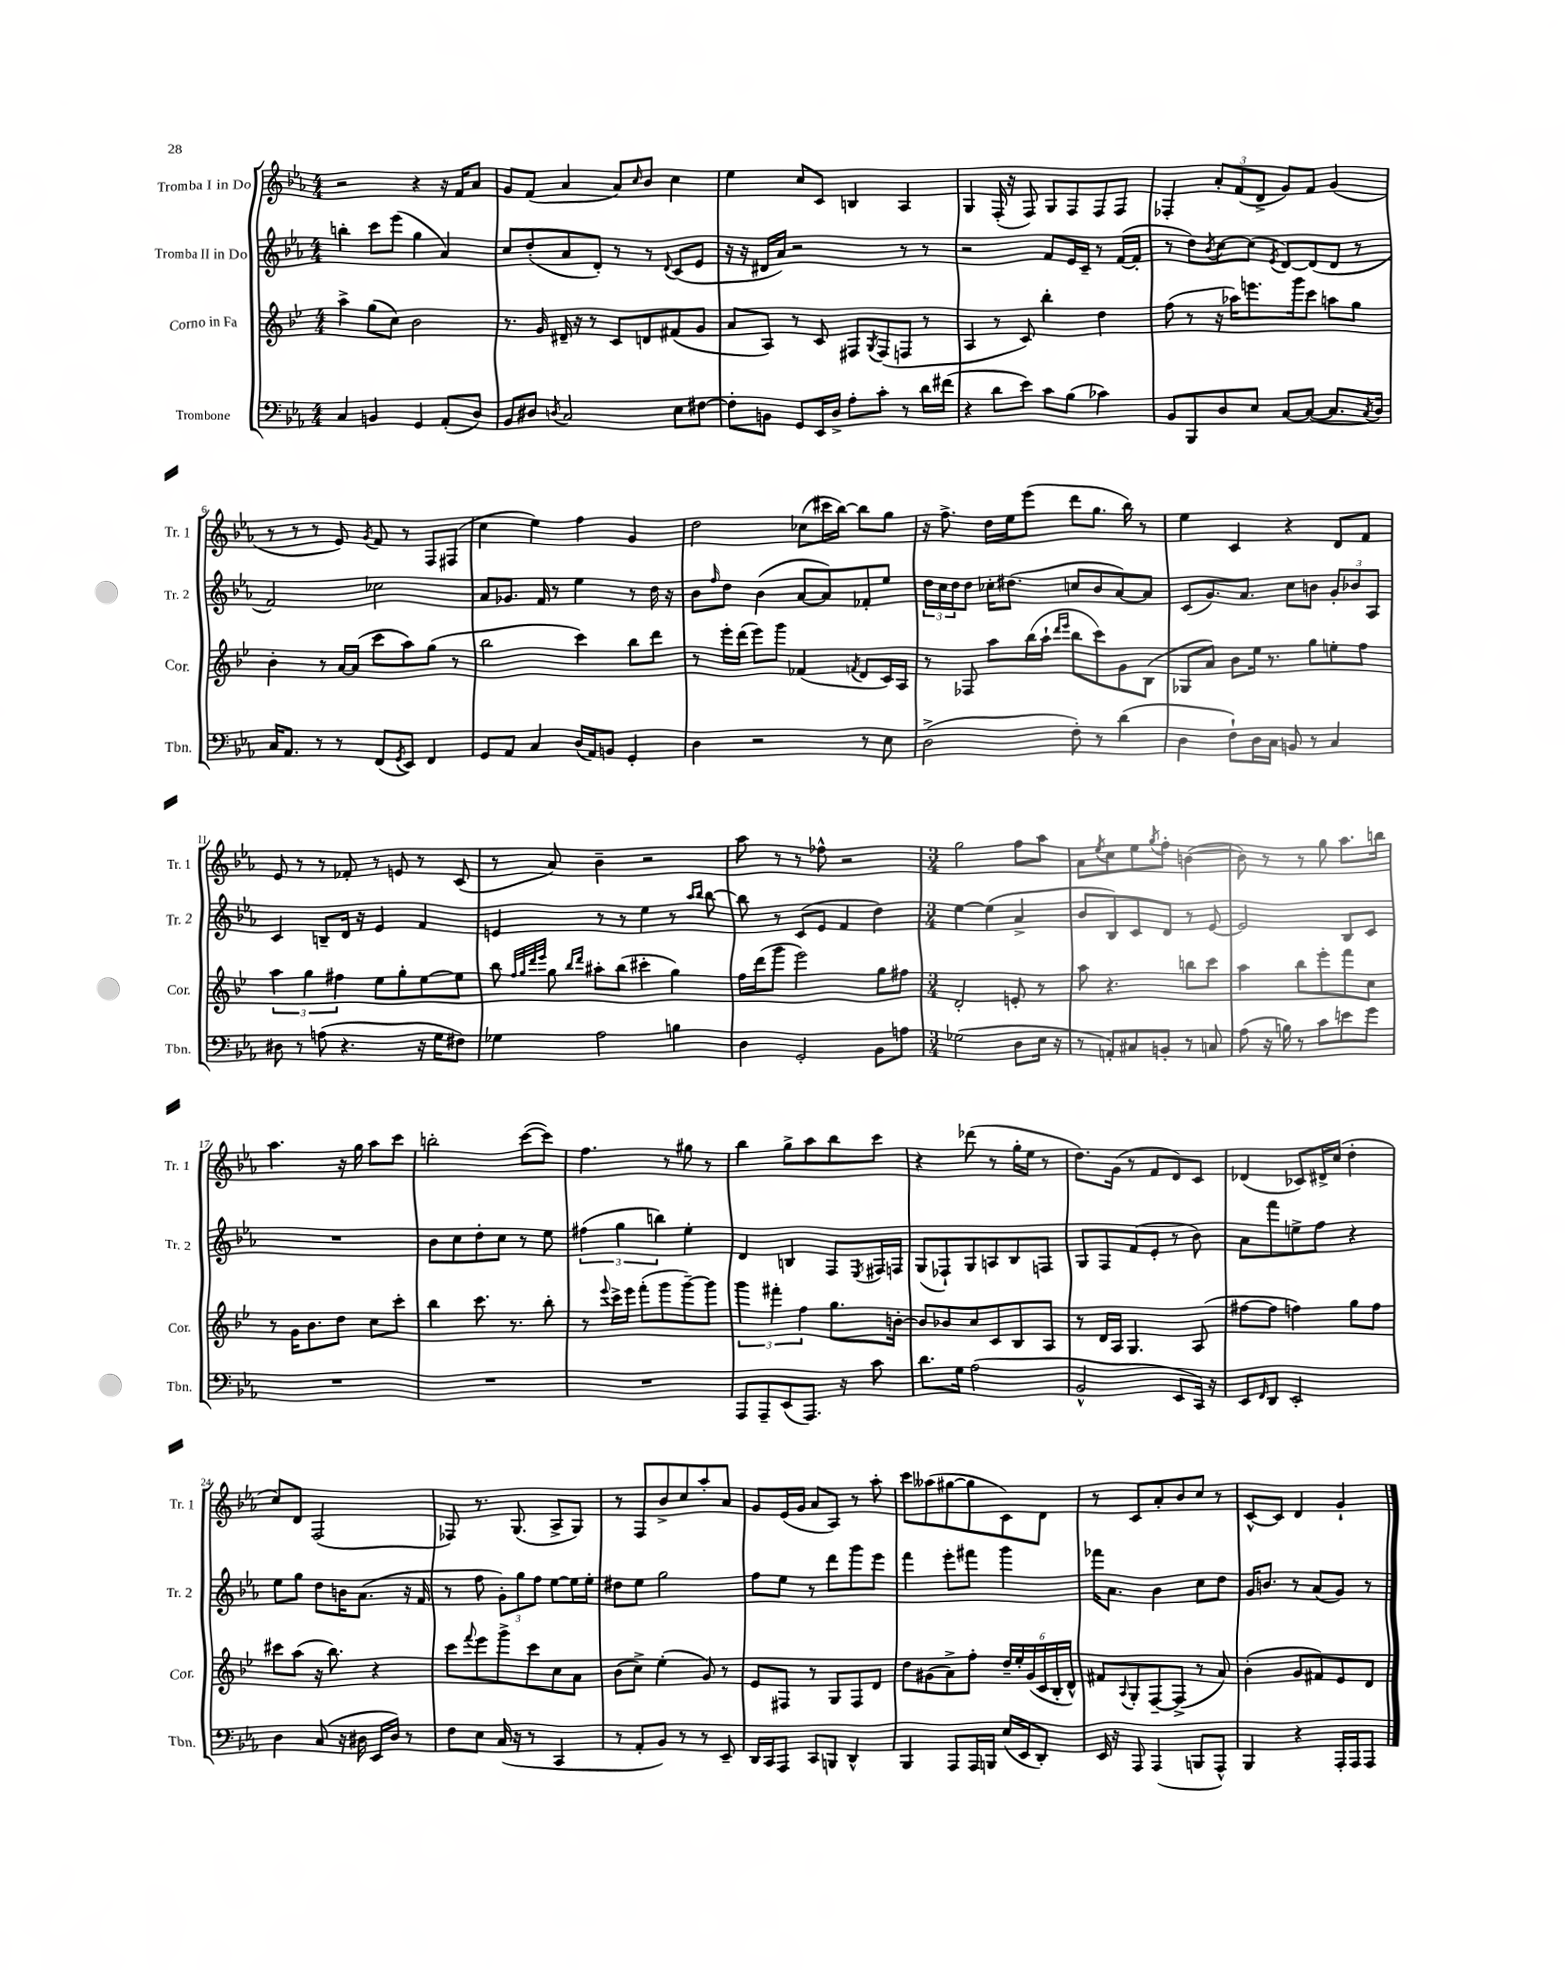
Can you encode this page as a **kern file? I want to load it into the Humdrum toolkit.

**kern	**kern	**kern	**kern
*part4	*part3	*part2	*part1
*staff4	*staff3	*staff2	*staff1
*I"Trombone	*I"Corno in Fa	*I"Tromba II in Do	*I"Tromba I in Do
*I'Tbn.	*I'Cor.	*I'Tr. 2	*I'Tr. 1
*clefF4	*clefG2	*clefG2	*clefG2
*k[b-e-a-]	*k[b-e-]	*k[b-e-a-]	*k[b-e-a-]
*M4/4	*M4/4	*M4/4	*M4/4
=1	=1	=1	=1
4C/	4aa^\	4bbn'\	2r
4BBn/	(8gg\L	8ccc\L	.
.	8cc\J)	(8eee-\J	.
4GG/	2b-\	4gg\	4r
(8AA-'/L	.	4a-/)	16r
.	.	.	16f/KL
8D/J)	.	.	8a-/J
=2	=2	=2	=2
8BB-/L	8.r	8cc/L	8g/L
8D#X/J	.	(8dd'/	(8f/J
.	16g/	.	.
8qDn/	.	.	.
2C/	16d#X~/	8a-/	4a-/
.	16r	.	.
.	8r	8d'/J)	.
.	8c/L	8r	8a-/L)
.	.	.	16qqcc/
.	8dn/	8r	8b-/J
.	.	8qqd/	.
8E-\L	(8f#X/	(8c/L	4cc\
[8F#X\J	8g/J	8e-/J	.
=3	=3	=3	=3
8F#'\L]	8a/L	16r	4ee-\
.	.	16r	.
8BBn\J	8A/J)	16d#X/LL	.
.	.	16a-/JJ)	.
8GG/L	8r	2r	8cc/L
16EE-/L	8c/	.	8c/J
16D^/JJ	.	.	.
8A-'\L	8F#X/L	.	4Bn/
.	8qG/	.	.
8c'\J	(8F#/	.	.
8r	8Fn/J	8r	4A-/
16d\LL	8r	8r	.
(16f#X\JJ	.	.	.
=4	=4	=4	=4
4r	4A/	2r	4G/
8d\L	8r	.	(16F'/
.	.	.	16r
8e-\J)	8c/)	.	8F/)
8c\L	4bb-'\	8f/L	8G/L
(8B-\J	.	16e-/L	8F/
.	.	16c~/JJ	.
4c-X\)	4dd\	8r	8F/
.	.	([16f/LL	8F/J
.	.	16f'/JJ]	.
=5	=5	=5	=5
8BB-/L	(8ff\	8r	4F-X'/
8BBB-/	8r	8dd\L)	.
.	.	8qb-/	.
8D/	16r	[8cc\	12a-'/L
.	16aa-X\KL)	.	.
.	.	.	(12f/
8E-/J	8.eeen\	(8cc\J]	.
.	.	.	12d^/J
.	.	8qe-/	.
[8C/L	.	[8d/L)	8g/L)
.	16ggg\k	.	.
(8C/J_	8ccc\J	(8d/]	8f/J
8.C/L]	8aan\L	8d/J	(4g/
.	8gg\J	8r	.
8qC/	.	.	.
16D/Jk)	.	.	.
!!LO:LB:g=z
=6	=6	=6	=6
16C/KL	4b-'\	2f/)	8r
8.AA-/J	.	.	.
.	.	.	8r
8r	8r	.	8r
8r	[16a/LL	.	8e-/)
.	(16a/JJ]	.	.
.	.	.	8qg/
(8FF/L	8ccc\L	2cc-X\	8f/
8qGG/	.	.	.
8EE-/J)	8aa\)	.	8r
4FF/	(8gg\J	.	8F/L
.	8r	.	(8F#X/J
=7	=7	=7	=7
8GG/L	2bb-\	8a-/L	4cc\
8AA-/J	.	8.g-X/J	.
4C/	.	.	4ee-\)
.	.	16f/	.
.	.	8r	.
(16D/LL	4ccc\)	4ee-\	4ff\
16AA-/J)	.	.	.
8BBn/J	.	.	.
4GG'/	8bb-\L	8r	4g/
.	8ddd\J	16dd\	.
.	.	16r	.
=8	=8	=8	=8
4D\	8r	8b-\L	2dd\
.	.	16qqff/	.
.	16eee-'\LL	8dd\J	.
.	(16ddd\JJ	.	.
2r	8eee-\L)	(4b-\	.
.	8ggg\J	.	.
.	(4f-X/	[8a-/L	(8cc-X\L
.	.	8a-/])	16ccc#X\L
.	.	.	[16bb-\JJ)
.	8qfn/	.	.
8r	8d/L	8f-X'/	8bb-\L]
8E-\	16c/L)	8ee-/J	8gg\J
.	16A/JJ	.	.
=9	=9	=9	=9
(2D^\	8r	24dd\LL	16r
.	.	24cc\	.
.	.	.	8.ff^\
.	.	24dd\J	.
.	8F-X/	8dd\J	.
.	8aa\L	16cc-X'\KL	16dd\LL
.	.	(8.dd#X\J	16ee-\J
.	(16bb-\L	.	(8eee-\J
.	16aa`\JJ	.	.
.	16qqddd/LL	.	.
.	16qqeee-/JJ	.	.
8F'\)	8bb-\L	8ccn/L	8ddd\L
8r	8ccc\)	8b-/	8.gg\J
(4d\	8g\	[8a-/)	.
.	.	.	16bb-\)
.	(8B-\J	8a-/J]	8r
=10	=10	=10	=10
4D\	8G-X/L	(8c/L	4ee-\
.	8a/J)	8.g/)	.
8F`\L)	8b-\L	.	4c/
.	.	8.a-/J	.
16D\L	16ee-\Jk	.	.
16C\JJ	8.r	.	.
8BBn/	.	8cc\L	4r
8r	8gg\L	8bn\J	.
4C/	8een'\	12g'/L	8d/L
.	.	12b-X/	.
.	8ff\J	.	8f/J
.	.	12A-/J	.
!!LO:LB:g=z
=11	=11	=11	=11
8D#X\	6aa\	4c/	8e-/
8r	.	.	8r
.	6gg\	.	.
(8An\	.	8Bn~/L	8r
.	6ff#X\	.	.
4.r	.	16d/Jk	8f-X'/
.	.	16r	.
.	8ee-\L	4e-/	8r
.	8gg'\	.	8en/
16r	[8ee-\	4f/	8r
16G\KL	.	.	.
8F#X\J)	8ee-\J]	.	(8c/
=12	=12	=12	=12
4G-X\	8bb-\	4en/	8r
.	32qqff/LLL	.	.
.	32qqgg/	.	.
.	32qqddd/	.	.
.	32qqeee-/JJJ	.	.
.	8gg\	.	8a-/)
.	16qqbb-/LL	.	.
.	16qqddd/JJ	.	.
2A-\	8aa#X'\L	8r	4b-~\
.	(8bb-\J	8r	.
.	4ccc#X'\	4ee-\	2r
4Bn\	4gg\)	8r	.
.	.	16qqaa-/LL	.
.	.	16qqbb-/JJ	.
.	.	[8bb-\	.
=13	=13	=13	=13
4D\	16ff\LL	8bb-\]	8aa-\
.	(16ddd\J	.	.
.	8ggg\J	8r	8r
2GG'/	2eee-\)	(8c/L	8r
.	.	8e-/J	8ff-X^^\
.	.	4f/	2r
8BB-\L	8gg\L	4dd\)	.
8An\J	8ff#X\J	.	.
=14	=14	=14	=14
*M3/4	*M3/4	*M3/4	*M3/4
(2G-X\	2d'/	[4ee-\	2gg\
.	.	(4ee-\]	.
8D\L	8en'/	4a-^/	8ff\L
16E-\Jk	8r	.	8aa-\J
16r	.	.	.
=15	=15	=15	=15
8r	8aa\	8b-/L	8a-\L
.	.	.	8qee-/
8AAn'/L)	4.r	8B-/)	8cc\
8C#X/	.	8c/	8ee-\
.	.	.	8qgg/
8BBn'/J	.	8d/J	8ff'\J
8r	8bbn\L	8r	([4bn\
8Cn/	8ccc\J	[8e-/	.
=16	=16	=16	=16
(8A-\	4aa\	2e-/]	8b\])
16r	.	.	8r
16Bn\)	.	.	.
8r	8bb-\L	.	8r
8c\L	8eee-'\	.	8gg\
8en\	8fff\	8B-/L	8.aa-\L
8g\J	8cc\J	8c/J	.
.	.	.	16bbn\Jk
!!LO:LB:g=z
=17	=17	=17	=17
2.r	8r	2.r	4.aa-\
.	16g\KL	.	.
.	8.b-\	.	.
.	8dd\J	.	16r
.	.	.	16gg\
.	8cc\L	.	8aa-\L
.	8ccc'\J	.	8ccc\J
=18	=18	=18	=18
2.r	4bb-\	8b-\L	2bbn'\
.	.	8cc\	.
.	8.ccc\	8dd'\	.
.	.	8cc\J	.
.	8.r	.	.
.	.	8r	([8ccc\L
.	8bb-'\	8ee-\	8ccc\J])
=19	=19	=19	=19
2.r	8r	(6ff#X\	4.ff\
.	8qqeee-/	.	.
.	16ccc^\LL	.	.
.	.	6gg\	.
.	16eee-\JJ	.	.
.	(8fff'\L	.	.
.	.	6bbn\)	.
.	8ggg\	.	8r
.	[8ggg~\)	4ee-'\	8gg#X\
.	8ggg\J]	.	8r
=20	=20	=20	=20
8AAA-/L	6ggg\	4d/	4bb-\
8AAA-~/	.	.	.
.	6fff#X'\	.	.
(8EE-/	.	4Bn/	8gg^\L
.	6ff\	.	.
8.AAA-/J)	.	.	8aa-\
.	8.gg\L	8F/L	8bb-\
16r	.	.	.
.	.	8qE-/	.
8c\	.	16F#X/L	8ccc\J
.	[16bn'\Jk	16Fn/JJ	.
=21	=21	=21	=21
8.d\L	8b/L]	(8G/L	4r
.	8b-X/	8F-X`/)	.
16G\Jk	.	.	.
(2A-\	8cc/	8G/	(8ddd-X\
.	8c/	8An/	8r
.	8B-/	8B-/	16gg'\LL
.	.	.	16ee-\JJ
.	8A/J	8Fn/J	8r
=22	=22	=22	=22
2BB-^^/	8r	8G/L	8.dd\L)
.	16d/LL	8F/	.
.	16A/JJ	.	(16g\Jk
.	4.G/	(8f/	8r
.	.	8e-'/J	8f/L
8EE-/L	.	8r	8d/)
16CC/Jk)	(8A/	8b-\)	8c/J
16r	.	.	.
=23	=23	=23	=23
8EE-/L	[8ff#X\L	8a-\L	(4d-X/
16qqFF/	.	.	.
8DD/J	8ff#\J]	8fff\	.
2EE-'/	4ffn\)	8een^\	8c-X/L)
.	.	8ff\J	16d#X^/L
.	.	.	(16cc/JJ
.	8gg\L	4r	4dd'\
.	8ff\J	.	.
!!LO:LB:g=z
=24	=24	=24	=24
4D\	8ccc#X\L	8ee-\L	8cc/L)
.	(8aa\J	8gg\J	8d/J
(8C/	16r	8dd\L	(2F/
.	8.bb-\)	.	.
16r	.	16bn\K	.
16D#X\	.	(8.a-\J	.
16EE-/LL	4r	.	.
16D#/JJ)	.	.	.
8r	.	16r	.
.	.	16f/	.
=25	=25	=25	=25
8F\L	8ccc\L	8r	8F-X/)
.	8qqfff/	.	.
8E-\J	8eee-\	8ff\	8.r
(16C/	8ggg^\	12g'\L)	.
16r	.	.	(8.G/
.	.	12gg\	.
8r	8ccc\	.	.
.	.	12ff\J	.
4CC/	8cc\	[8ee-\L	8A-^/L
.	8a\J	16ee-\L]	8G/J)
.	.	16ee-'\JJ	.
=26	=26	=26	=26
8r	(8b-\L	8dd#X\L	8r
8AA-'/L	8cc^\J)	8ee-\J	8F/L
8BB-/J)	(4ee-'\	2gg\	8b-^/
8r	.	.	8cc/
8r	8g/)	.	8aa-'/
8EE-~/	8r	.	8a-/J
=27	=27	=27	=27
16DD/LL	8e-/L	8ff\L	8g/L
16CC/J	.	.	.
8AAA-/J	8F#X/J	8ee-\J	(16e-/L
.	.	.	16g/JJ
8CC/L	8r	8r	8a-/L
8BBBn/J	8G/L	8ddd\L	8A-/J)
4DD^^/	8F#/	8ggg\	8r
.	8d/J	8eee-\J	8aa-'\
=28	=28	=28	=28
4BBB-/	8dd\L	4fff\	8ccc\L
.	(8g#X\	.	(8aa--X\
8AAA-/L	8a^\)	8eee-'\L	[8gg#X\
16AAA-/L	8ff'\J	8fff#X\J	8gg#\]
16BBBn/JJ	.	.	.
(16E-/LL	24dd~/LL	4ggg\	8c\)
.	24ee-'/	.	.
16EE-/J	.	.	.
.	(24g#/	.	.
8DD'/J)	24c/	.	8d\J
.	24B-'/	.	.
.	24d^^/JJ)	.	.
=29	=29	=29	=29
16EE-/	8f#X/L	16fff-X\KL	8r
16r	.	8.a-\J	.
.	8qqA/	.	.
8AAA-/	8G'/	.	8c/L
(4AAA-/	[8F~/	4b-\	8a-'/
.	(8F^/J]	.	8b-/
8BBBn/L	8r	8cc\L	8cc/J
8AAA-^^/J)	8a/)	8dd\J	8r
=30	=30	=30	=30
4BBB-/	(4b-'\	16g/KL	[8c^^/L
.	.	8.bn/J	.
.	.	.	8c/J]
4r	8g/L	8r	4d/
.	8f#X/)	(8a-/L	.
16AAA-'/LL	8e-/	8g/J)	4g`/
16AAA-/J	.	.	.
8AAA-/J	8d/J	8r	.
==	==	==	==
*-	*-	*-	*-
